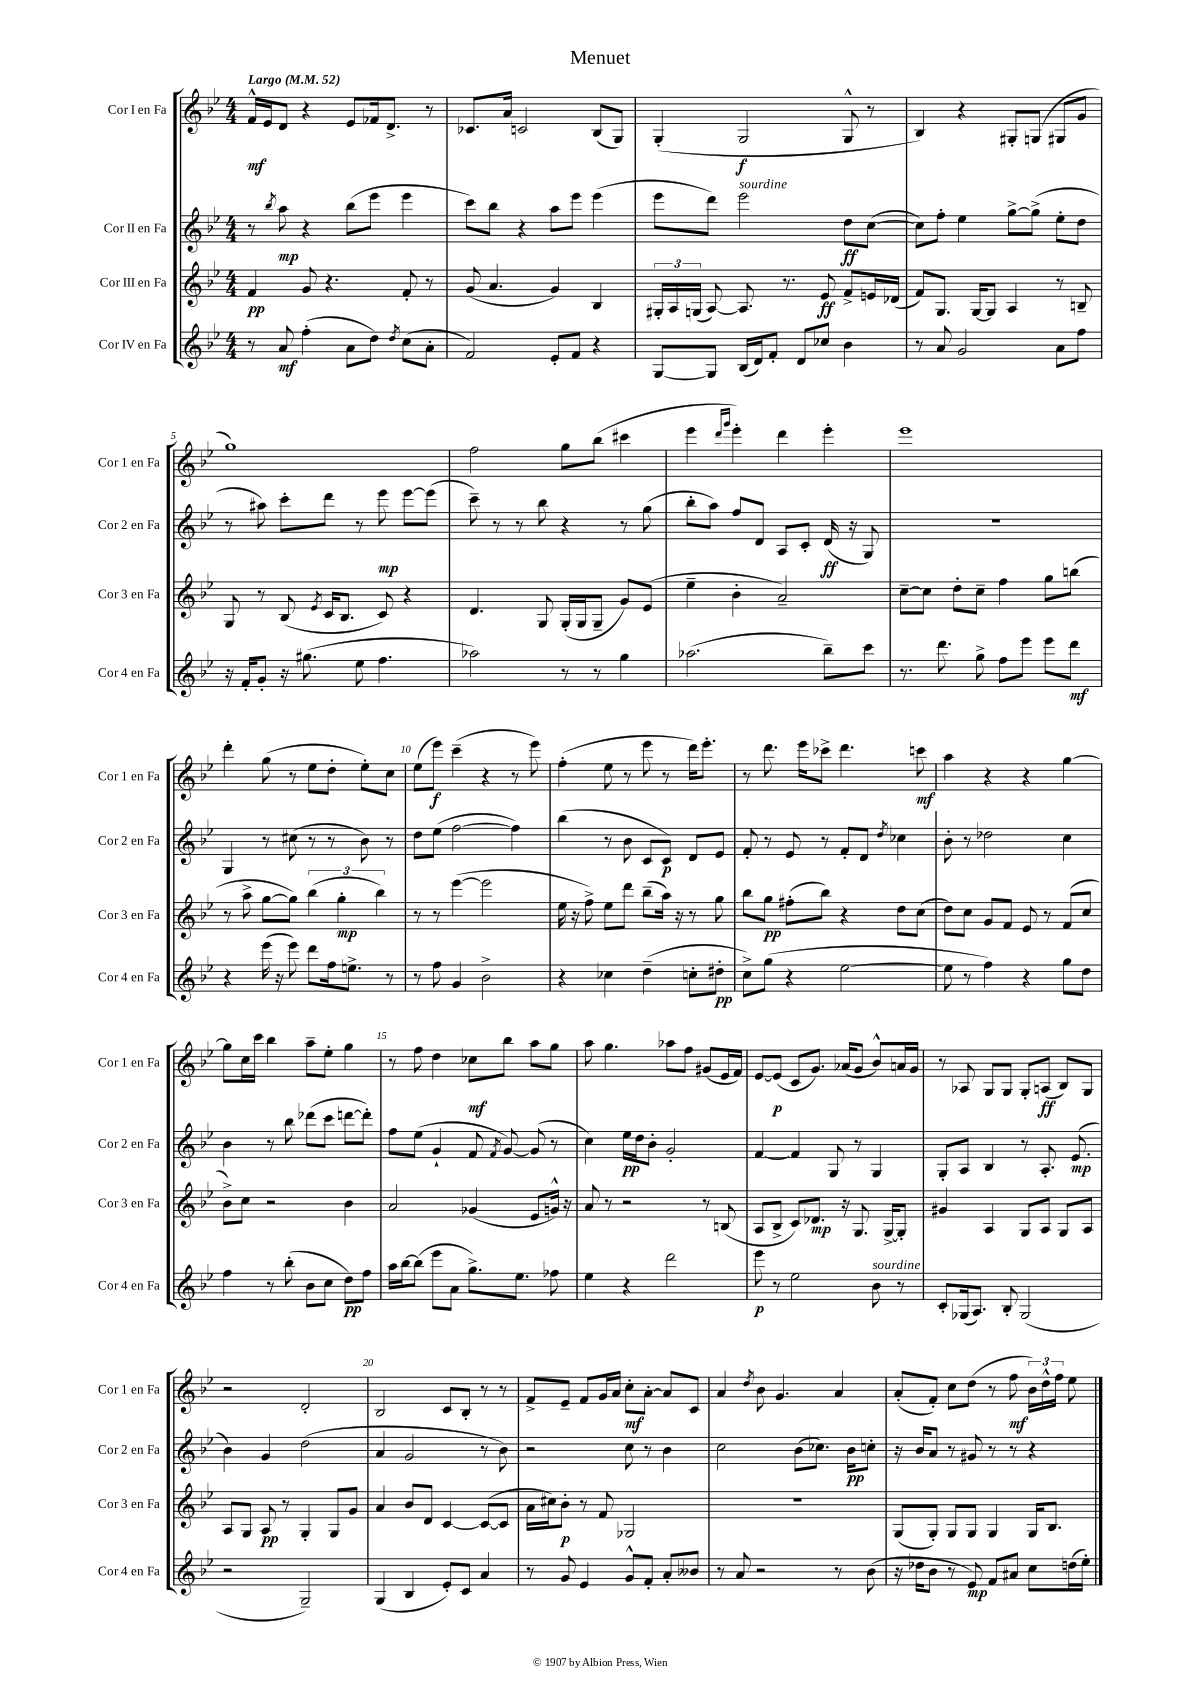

**kern	**dynam	**kern	**dynam	**kern	**dynam	**kern	**dynam
*part4	*part4	*part3	*part3	*part2	*part2	*part1	*part1
*staff4	*staff4	*staff3	*staff3	*staff2	*staff2	*staff1	*staff1
*I"Cor IV en Fa	*	*I"Cor III en Fa	*	*I"Cor II en Fa	*	*I"Cor I en Fa	*
*I'Cor 4 en Fa	*	*I'Cor 3 en Fa	*	*I'Cor 2 en Fa	*	*I'Cor 1 en Fa	*
*clefG2	*	*clefG2	*	*clefG2	*	*clefG2	*
*k[b-e-]	*	*k[b-e-]	*	*k[b-e-]	*	*k[b-e-]	*
*M4/4	*	*M4/4	*	*M4/4	*	*M4/4	*
*MM52	*	*MM52	*	*MM52	*	*MM52	*
=1	=1	=1	=1	=1	=1	=1	=1
!	!	!	!	!	!	!LO:TX:a:B:t=Largo	!
8r	.	4f/	pp	8r	.	16f^^/LL	mf
.	.	.	.	.	.	16e-/J	.
.	.	.	.	8qbb-/	.	.	.
8a/	mf	.	.	8aa\	mp	8d/J	.
(4ff'\	.	8g/	.	4r	.	4r	.
.	.	4.r	.	.	.	.	.
8a\L	.	.	.	(8bb-\L	.	8e-/L	.
8dd\J)	.	.	.	8eee-\J	.	16f-X/k	.
.	.	.	.	.	.	8.d^/J	.
8qdd/	.	.	.	.	.	.	.
(8cc\L	.	8f'/	.	4eee-\	.	.	.
8a'\J	.	8r	.	.	.	8r	.
=2	=2	=2	=2	=2	=2	=2	=2
2f/)	.	(8g/	.	8ccc\L)	.	8.c-X/L	.
.	.	4.a/	.	8bb-\J	.	.	.
.	.	.	.	.	.	16a/Jk	.
.	.	.	.	4r	.	2cn/	.
8e-'/L	.	4g/)	.	8aa\L	.	.	.
8f/J	.	.	.	8eee-\J	.	.	.
4r	.	4B-/	.	(4eee-\	.	(8B-/L	.
.	.	.	.	.	.	8G/J)	.
=3	=3	=3	=3	=3	=3	=3	=3
[8G/L	.	24G#X'/LL	.	8eee-\L	.	(4G'/	.
.	.	24A/	.	.	.	.	.
.	.	(24Gn/JJ	.	.	.	.	.
8G/J]	.	[8A/)	.	8ddd\J)	.	.	.
!	!	!	!	!LO:TX:a:i:t=sourdine	!	!	!
(16B-/LL	.	8.A/]	.	2eee-\	.	2G/	f
16d/J)	.	.	.	.	.	.	.
8f'/J	.	.	.	.	.	.	.
.	.	8.r	.	.	.	.	.
8d/L	.	.	.	.	.	.	.
8cc-X/J	.	8e-/	ff	.	.	.	.
4b-\	.	8f^/L	.	8dd\L	ff	8G^^/	.
.	.	16en/L	.	([8cc\J	.	8r	.
.	.	(16d-X/JJ	.	.	.	.	.
=4	=4	=4	=4	=4	=4	=4	=4
8r	.	8f/L)	.	8cc\L])	.	4B-/)	.
8a/	.	8.G/J	.	8ff'\J	.	.	.
2g/	.	.	.	4ee-\	.	4r	.
.	.	[16G/KL	.	.	.	.	.
.	.	8G/J]	.	.	.	.	.
.	.	4A/	.	[8gg^\L	.	8G#X'/L	.
.	.	.	.	(8gg^\J]	.	(8Gn/J	.
8a\L	.	8r	.	8ee-'\L	.	8G#X/L	.
8ff\J	.	8Bn~/	.	8dd\J	.	8g/J	.
!!LO:LB:g=z
=5	=5	=5	=5	=5	=5	=5	=5
16r	.	8G/	.	8r	.	1gg)	.
16f'/KL	.	.	.	.	.	.	.
8g'/J	.	8r	.	8aa#X\)	.	.	.
16r	.	(8B-/	.	8ccc'\L	.	.	.
(8.gg#X\	.	.	.	.	.	.	.
.	.	8qe-/	.	.	.	.	.
.	.	16c/KL	.	8ddd\J	.	.	.
.	.	8.B-/J	.	.	.	.	.
8ee-\	.	.	.	8r	.	.	.
4.ff\	.	8c/)	.	8eee-\	mp	.	.
.	.	4r	.	[8eee-\L	.	.	.
.	.	.	.	(8eee-\J]	.	.	.
=6	=6	=6	=6	=6	=6	=6	=6
2aa-X\)	.	4.d/	.	8ccc~\)	.	2ff\	.
.	.	.	.	8r	.	.	.
.	.	.	.	8r	.	.	.
.	.	8G/	.	8bb-\	.	.	.
8r	.	(16G'/LL	.	4r	.	8gg\L	.
.	.	16G/J	.	.	.	.	.
8r	.	8G~/J	.	.	.	(8bb-\J	.
4gg\	.	8g/L)	.	8r	.	4ccc#X\	.
.	.	(8e-/J	.	(8gg\	.	.	.
=7	=7	=7	=7	=7	=7	=7	=7
(2.aa-X\	.	4ee-~\	.	8bb-'\L	.	4eee-\	.
.	.	.	.	8aa\J)	.	.	.
.	.	.	.	.	.	16qqddd/LL	.
.	.	.	.	.	.	16qqggg/JJ	.
.	.	4b-'\	.	8ff/L	.	4eee-'\)	.
.	.	.	.	8d/J	.	.	.
.	.	2a~/)	.	8A/L	.	4ddd\	.
.	.	.	.	8c'/J	.	.	.
8bb-~\L)	.	.	.	(16d/	ff	4eee-'\	.
.	.	.	.	16r	.	.	.
8ccc\J	.	.	.	8G/)	.	.	.
=8	=8	=8	=8	=8	=8	=8	=8
8.r	.	[8cc~\L	.	1r	.	1eee-	.
.	.	8cc\J]	.	.	.	.	.
8.ddd\	.	.	.	.	.	.	.
.	.	8dd'\L	.	.	.	.	.
8gg^\	.	8cc~\J	.	.	.	.	.
8ff\L	.	4ff\	.	.	.	.	.
8eee-\J	.	.	.	.	.	.	.
8eee-\L	.	8gg\L	.	.	.	.	.
8ddd\J	mf	(8bbn\J	.	.	.	.	.
!!LO:LB:g=z
=9	=9	=9	=9	=9	=9	=9	=9
4r	.	8r	.	4G/	.	4ddd'\	.
.	.	8aa^\	.	.	.	.	.
(16eee-\	.	[8gg\L	.	8r	.	(8gg\	.
16r	.	.	.	.	.	.	.
8eee-\)	.	8gg\J])	.	(8cc#X\	.	8r	.
8ddd\L	.	(6bb-\	.	8r	.	8ee-\L	.
16ff\k	.	.	.	8r	.	8dd'\J	.
.	.	6gg'\	mp	.	.	.	.
8.een^\J	.	.	.	.	.	.	.
.	.	.	.	8b-\)	.	8ee-'\L)	.
.	.	6bb-\)	.	.	.	.	.
8r	.	.	.	8r	.	8cc\J	.
=10	=10	=10	=10	=10	=10	=10	=10
8r	.	8r	.	8dd\L	.	(8ee-\L	.
8ff\	.	8r	.	(8ee-\J	.	8eee-\J)	f
4g/	.	([4eee-\	.	[2ff\	.	(4ccc~\	.
2b-^\	.	2eee-\]	.	.	.	4r	.
.	.	.	.	4ff\])	.	8r	.
.	.	.	.	.	.	8eee-\)	.
=11	=11	=11	=11	=11	=11	=11	=11
4r	.	16ee-\	.	(4bb-\	.	(4ff'\	.
.	.	16r	.	.	.	.	.
.	.	8ff^\)	.	.	.	.	.
4cc-X\	.	8ee-\L	.	8r	.	8ee-\	.
.	.	8ddd\J	.	8b-\	.	8r	.
(4dd~\	.	(8bb-~\L	.	8c/L	.	8eee-\	.
.	.	16aa\Jk)	.	8c/J)	p	8r	.
.	.	16r	.	.	.	.	.
8ccn'\L	.	8r	.	8d/L	.	16ddd\KL)	.
.	.	.	.	.	.	8.eee-'\J	.
8dd#X'\J	pp	8gg\	.	8e-/J	.	.	.
=12	=12	=12	=12	=12	=12	=12	=12
8cc^\L)	.	8bb-\L	.	8f'/	.	8r	.
(8gg\J	.	8gg\J	pp	8r	.	8.ddd\	.
4r	.	(8ff#X'\L	.	8e-/	.	.	.
.	.	.	.	.	.	16eee-\KL	.
.	.	8bb-\J)	.	8r	.	8ccc-X^\J	.
[2ee-\	.	4r	.	8f'/L	.	4.ddd\	.
.	.	.	.	8d/J	.	.	.
.	.	.	.	8qdd/	.	.	.
.	.	8dd\L	.	4cc-X\	.	.	.
.	.	(8cc\J	.	.	.	8cccn\	mf
=13	=13	=13	=13	=13	=13	=13	=13
8ee-\]	.	8dd\L)	.	8b-'\	.	4aa\	.
8r	.	8cc\J	.	8r	.	.	.
4ff\)	.	8g/L	.	2dd-X\	.	4r	.
.	.	8f/J	.	.	.	.	.
4r	.	8e-/	.	.	.	4r	.
.	.	8r	.	.	.	.	.
8gg\L	.	(8f/L	.	4cc\	.	[4gg\	.
8dd\J	.	8cc/J	.	.	.	.	.
!!LO:LB:g=z
=14	=14	=14	=14	=14	=14	=14	=14
4ff\	.	8b-^\L)	.	4b-\	.	8gg\L]	.
.	.	8cc\J	.	.	.	16cc\L	.
.	.	.	.	.	.	16ccc\JJ	.
8r	.	2r	.	8r	.	4bb-\	.
(8bb-'\	.	.	.	8bb-\	.	.	.
8b-\L	.	.	.	(8ddd-X\L	.	8aa~\L	.
8cc\J	.	.	.	8ccc\J	.	8ee-'\J	.
8dd\L)	pp	4b-\	.	[8dddn\L	.	4gg\	.
8ff\J	.	.	.	8ddd'\J])	.	.	.
=15	=15	=15	=15	=15	=15	=15	=15
16aa\LL	.	2a/	.	8ff\L	.	8r	.
[16bb-\J	.	.	.	.	.	.	.
(8bb-\J]	.	.	.	(8ee-\J	.	8ff\	.
8eee-\L	.	.	.	4g`/	.	4dd\	.
8a\J	.	.	.	.	.	.	.
8.gg^\L)	.	(4g-X/	.	8f/	.	8cc-X\L	mf
.	.	.	.	8qf/	.	.	.
.	.	.	.	[8g/)	.	8bb-\J	.
8.ee-\J	.	.	.	.	.	.	.
.	.	8e-/L	.	(8g/]	.	8aa\L	.
8ff-X\	.	16gn^^/Jk)	.	8r	.	8gg\J	.
.	.	16r	.	.	.	.	.
=16	=16	=16	=16	=16	=16	=16	=16
4ee-\	.	8a/	.	4cc\)	.	8aa\	.
.	.	8r	.	.	.	4.gg\	.
4r	.	2r	.	16ee-\LL	pp	.	.
.	.	.	.	16dd\J	.	.	.
.	.	.	.	8b-'\J	.	.	.
2ddd\	.	.	.	2g'/	.	8aa-X\L	.
.	.	.	.	.	.	8ff\J	.
.	.	8r	.	.	.	(8g#X/L	.
.	.	(8Bn/	.	.	.	16e-/L	.
.	.	.	.	.	.	16f/JJ)	.
=17	=17	=17	=17	=17	=17	=17	=17
8eee-\	p	8A/L	.	[4f/	.	[8e-/L	.
8r	.	8B-^/J	.	.	.	(8e-/J]	p
2ee-\	.	8c/L)	.	4f/]	.	8c/L	.
.	.	8.d-X/J	mp	.	.	8.g/J)	.
.	.	.	.	8G/	.	.	.
.	.	16r	.	.	.	(16a-X/KL	.
.	.	8.G/	.	8r	.	8g/J	.
!LO:TX:a:i:t=sourdine	!	!	!	!	!	!	!
8b-\	.	.	.	4G/	.	8b-^^/L)	.
.	.	[16G^/KL	.	.	.	.	.
8r	.	8G'/J]	.	.	.	16an/L	.
.	.	.	.	.	.	16g/JJ	.
=18	=18	=18	=18	=18	=18	=18	=18
8c'/L	.	4g#X/	.	8G'/L	.	8r	.
(16G-X/k	.	.	.	8A/J	.	8A-X/	.
8.A/J)	.	.	.	.	.	.	.
.	.	4A/	.	4B-/	.	8G/L	.
8B-'/	.	.	.	.	.	8G/J	.
(2G-/	.	8G/L	.	8r	.	8G'/L	.
.	.	8A/J	.	8.A'/	.	(8An/J	ff
.	.	8G/L	.	.	.	8B-/L)	.
.	.	.	.	(8.e-/	mp	.	.
.	.	8A/J	.	.	.	8G/J	.
!!LO:LB:g=z
=19	=19	=19	=19	=19	=19	=19	=19
2r	.	8A/L	.	4b-\)	.	2r	.
.	.	8G/J	.	.	.	.	.
.	.	8A/	pp	4g/	.	.	.
.	.	8r	.	.	.	.	.
2G~/)	.	4G'/	.	(2dd\	.	2d'/	.
.	.	8G/L	.	.	.	.	.
.	.	8g/J	.	.	.	.	.
=20	=20	=20	=20	=20	=20	=20	=20
(4G/	.	4a/	.	4a/	.	2B-/	.
4B-/	.	8b-/L	.	2g/	.	.	.
.	.	8d/J	.	.	.	.	.
8e-'/L)	.	[4c/	.	.	.	8c/L	.
8c/J	.	.	.	.	.	8B-'/J	.
4a/	.	(8c/L_	.	8r	.	8r	.
.	.	8c/J]	.	8b-\)	.	8r	.
=21	=21	=21	=21	=21	=21	=21	=21
8r	.	16a\LL	.	2r	.	8f^/L	.
.	.	16cc#X\J)	.	.	.	.	.
8g/	.	8b-'\J	p	.	.	8e-~/J	.
4e-/	.	8r	.	.	.	8f/L	.
.	.	8f/	.	.	.	16g/L	.
.	.	.	.	.	.	16a/JJ	.
8g^^/L	.	2G-X/	.	8cc\	.	8cc'\L	mf
8f'/J	.	.	.	8r	.	[8a'\J	.
8a'/L	.	.	.	4b-\	.	8a/L]	.
8b--X/J	.	.	.	.	.	8c/J	.
=22	=22	=22	=22	=22	=22	=22	=22
8r	.	1r	.	2cc\	.	4a/	.
8a/	.	.	.	.	.	.	.
.	.	.	.	.	.	8qdd/	.
2r	.	.	.	.	.	8b-\	.
.	.	.	.	.	.	4.g/	.
.	.	.	.	(8b-\L	.	.	.
.	.	.	.	8.cc-X\J)	.	.	.
8r	.	.	.	.	.	4a/	.
.	.	.	.	16b-\KL	pp	.	.
(8b-\	.	.	.	8ccn'\J	.	.	.
=23	=23	=23	=23	=23	=23	=23	=23
16r	.	(8G/L	.	16r	.	(8a'/L	.
16dd-X\KL	.	.	.	16b-/KL	.	.	.
8b-\J	.	8G'/J)	.	8a/J	.	8f'/J)	.
8r	.	8G/L	.	8r	.	8cc\L	.
8e-/)	mp	8G/J	.	8g#X/	.	(8dd\J	.
8f/L	.	4G/	.	8r	.	8r	.
8a#X/J	.	.	.	8r	.	8ff\	mf
8cc\L	.	16G/KL	.	4r	.	24b-\LL)	.
.	.	.	.	.	.	24dd^^\	.
.	.	8.B-/J	.	.	.	.	.
.	.	.	.	.	.	24ff\JJ	.
(16ddn\L	.	.	.	.	.	8ee-\	.
16ee-'\JJ)	.	.	.	.	.	.	.
==	==	==	==	==	==	==	==
*-	*-	*-	*-	*-	*-	*-	*-
